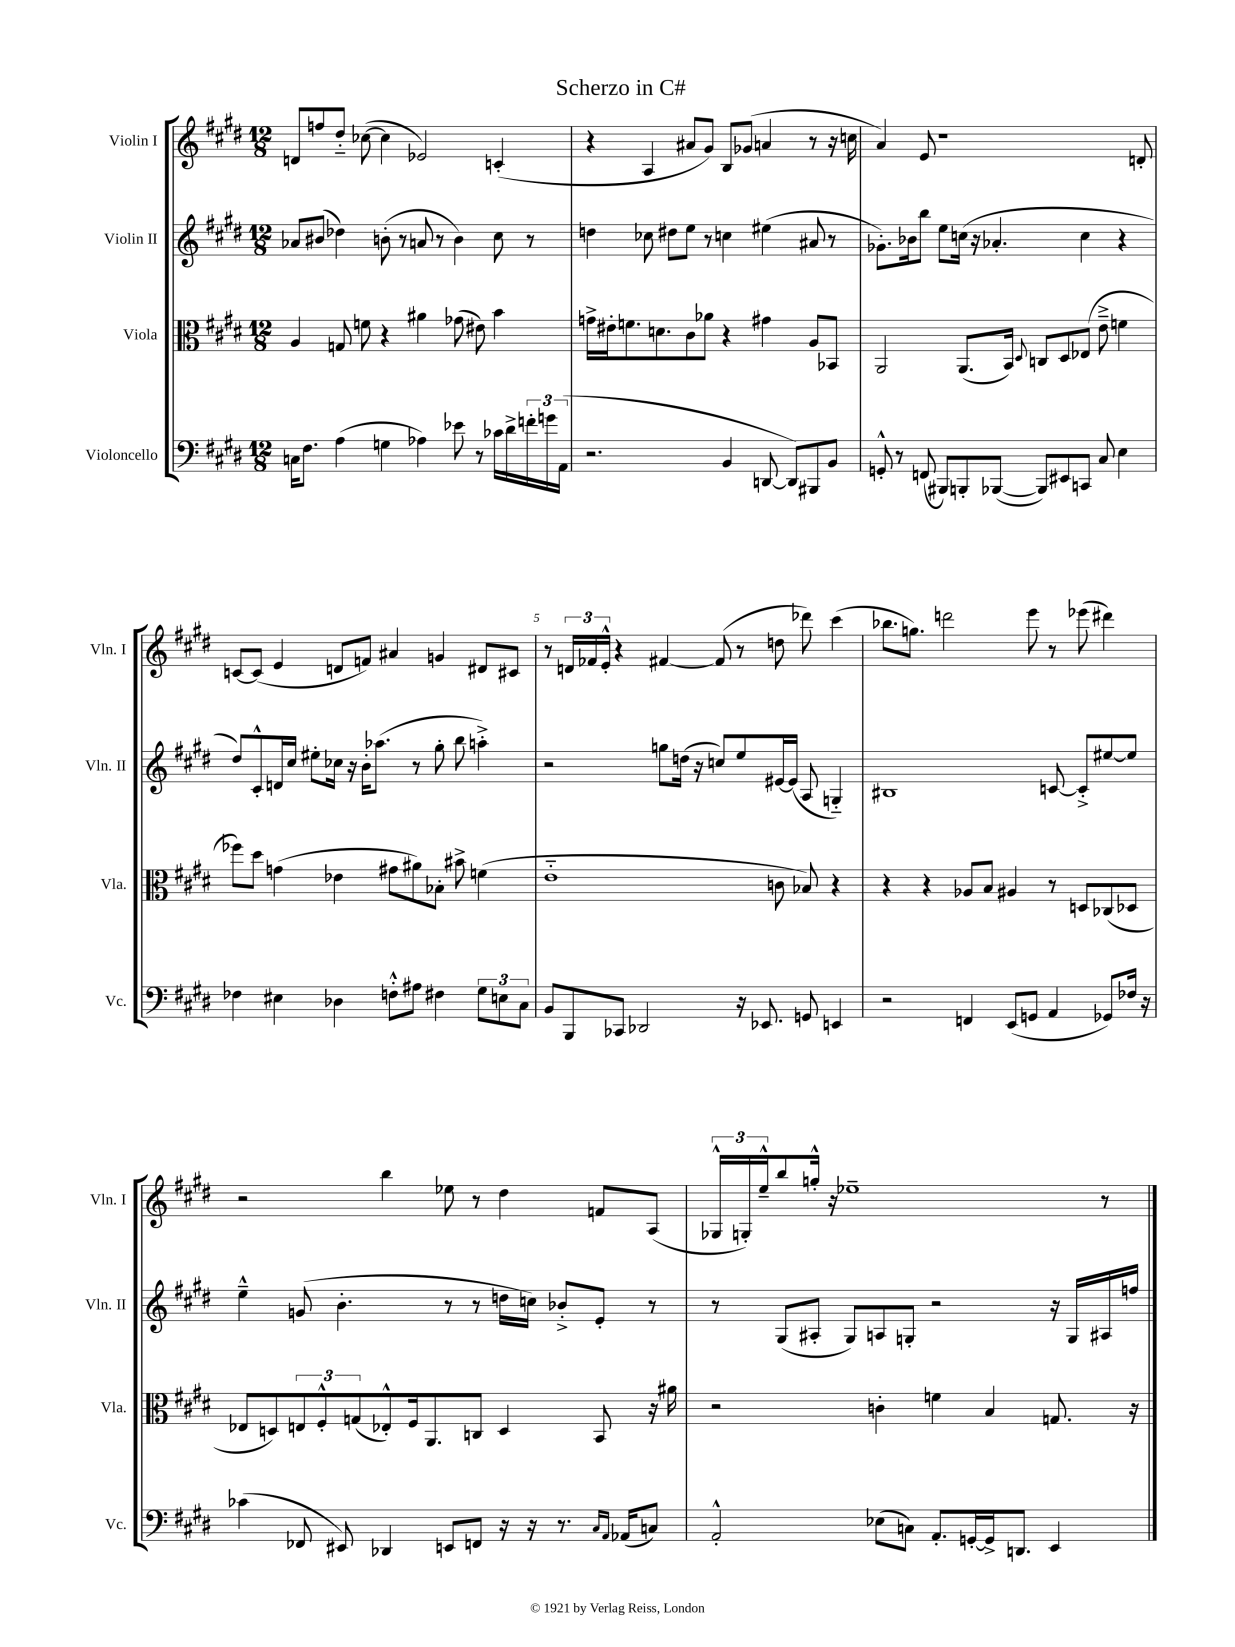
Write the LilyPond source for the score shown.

\header { title = "Scherzo in C#" }
<<
\new StaffGroup <<
\new Staff = "s0" \with { instrumentName = "Violin I" shortInstrumentName = "Vln. I" } {
    \clef treble \key e \major \numericTimeSignature \time 12/8
    d'8 f''8 dis''8-_ ces''8~( ces''4 ees'2) c'4-.( |
    r4 a4 ais'8 gis'8) b8 ges'8( a'4 r8 r16 c''16 |
    a'4) e'8 r1 d'8-. |
    c'8~ c'8( e'4 d'8 f'8) ais'4 g'4 dis'8 cis'8 |
    r8 \tuplet 3/2 { d'16 fes'16 e'16-.-^ } r4 fis'4~ fis'8( r8 d''8 des'''8) cis'''4( |
    bes''8. g''8.) d'''2 e'''8 r8 ees'''8( dis'''4) |
    r2 b''4 ees''8 r8 dis''4 f'8 a8( |
    \tuplet 3/2 { ges16-^ g16-.) e''16---^ } b''8 g''16-.-^ r16 ees''1-- r8 \bar "|." |
}
\new Staff = "s1" \with { instrumentName = "Violin II" shortInstrumentName = "Vln. II" } {
    \clef treble \key e \major \numericTimeSignature \time 12/8
    aes'8 bis'8( des''4) b'8-.( r8 a'8 r8 b'4) cis''8 r8 |
    d''4 ces''8 dis''8 e''8 r8 c''4 eis''4( ais'8 r8 |
    ges'8.-.) bes'16 b''8 e''8 c''16( r16 aes'4.-. c''4 r4 |
    dis''8) cis'8-.-^ d'16 cis''16 eis''8-. ces''16 r16 b'16-. aes''8.( r8 gis''8-. b''8 a''4-.->) |
    r2 g''8 d''16( r16 c''8) e''8 eis'16~ eis'16( a8 g4-_) |
    bis1 c'8~ c'8-.-> eis''8~ eis''8 |
    e''4---^ g'8( b'4.-. r8 r8 d''16 c''16) bes'8-.-> e'8-. r8 |
    r8 gis8( ais8-. gis8) a8 g8-. r2 r16 g16 ais16 f''16 \bar "|." |
}
\new Staff = "s2" \with { instrumentName = "Viola" shortInstrumentName = "Vla." } {
    \clef alto \key e \major \numericTimeSignature \time 12/8
    a4 g8 f'8 r4 ais'4 ges'8( eis'8) b'4 |
    g'16-> eis'16-. f'8. d'8. cis'8 aes'8 r4 gis'4 a8 bes,8 |
    a,2 a,8.( b,16) \appoggiatura { dis8 } c8 dis8 ees8( e'8---> f'4 |
    fes''8) dis''8 g'4( ees'4 gis'8 ais'8) bes8-. bis'8-> f'4( |
    e'1-_ c'8 bes8) r4 |
    r4 r4 aes8 b8 ais4 r8 d8 ces8( des8 |
    ees8 d8) \tuplet 3/2 { e8 fis8-.-^ g8( } ees8-.-^) fis16 a,8. c8 d4 b,8 r16 ais'16 |
    r2 c'4-. f'4 b4 g8. r16 \bar "|." |
}
\new Staff = "s3" \with { instrumentName = "Violoncello" shortInstrumentName = "Vc." } {
    \clef bass \key e \major \numericTimeSignature \time 12/8
    c16 fis8. a4( g4 aes4) ees'8 r8 ces'16 dis'16-> \tuplet 3/2 { f'16-. g'16 a,16( } |
    r2. b,4 d,8~ d,8) bis,,8 b,8 |
    g,8-.-^ r8 f,8( bis,,8) b,,8-. bes,,8~( bes,,8) eis,8 c,8 cis8 e4 |
    fes4 eis4 des4 f8-.-^ ais8 fis4 \tuplet 3/2 { gis8 e8 cis8 } |
    b,8 b,,8 ces,8 des,2 r16 ees,8. g,8 e,4 |
    r2 f,4 e,8( g,8 a,4 ges,8) fes16 r16 |
    ces'4( fes,8 eis,8) des,4 e,8 f,8 r16 r16 r8. \grace { cis16 a,16 } aes,16( c8) |
    a,2-.-^ ees8( c8) a,8.-. g,16~-. g,16-> d,8. e,4 \bar "|." |
}
>>
>>
\layout { \context { \Score \override BarNumber.break-visibility = ##(#f #t #t) barNumberVisibility = #(every-nth-bar-number-visible 5) } }
